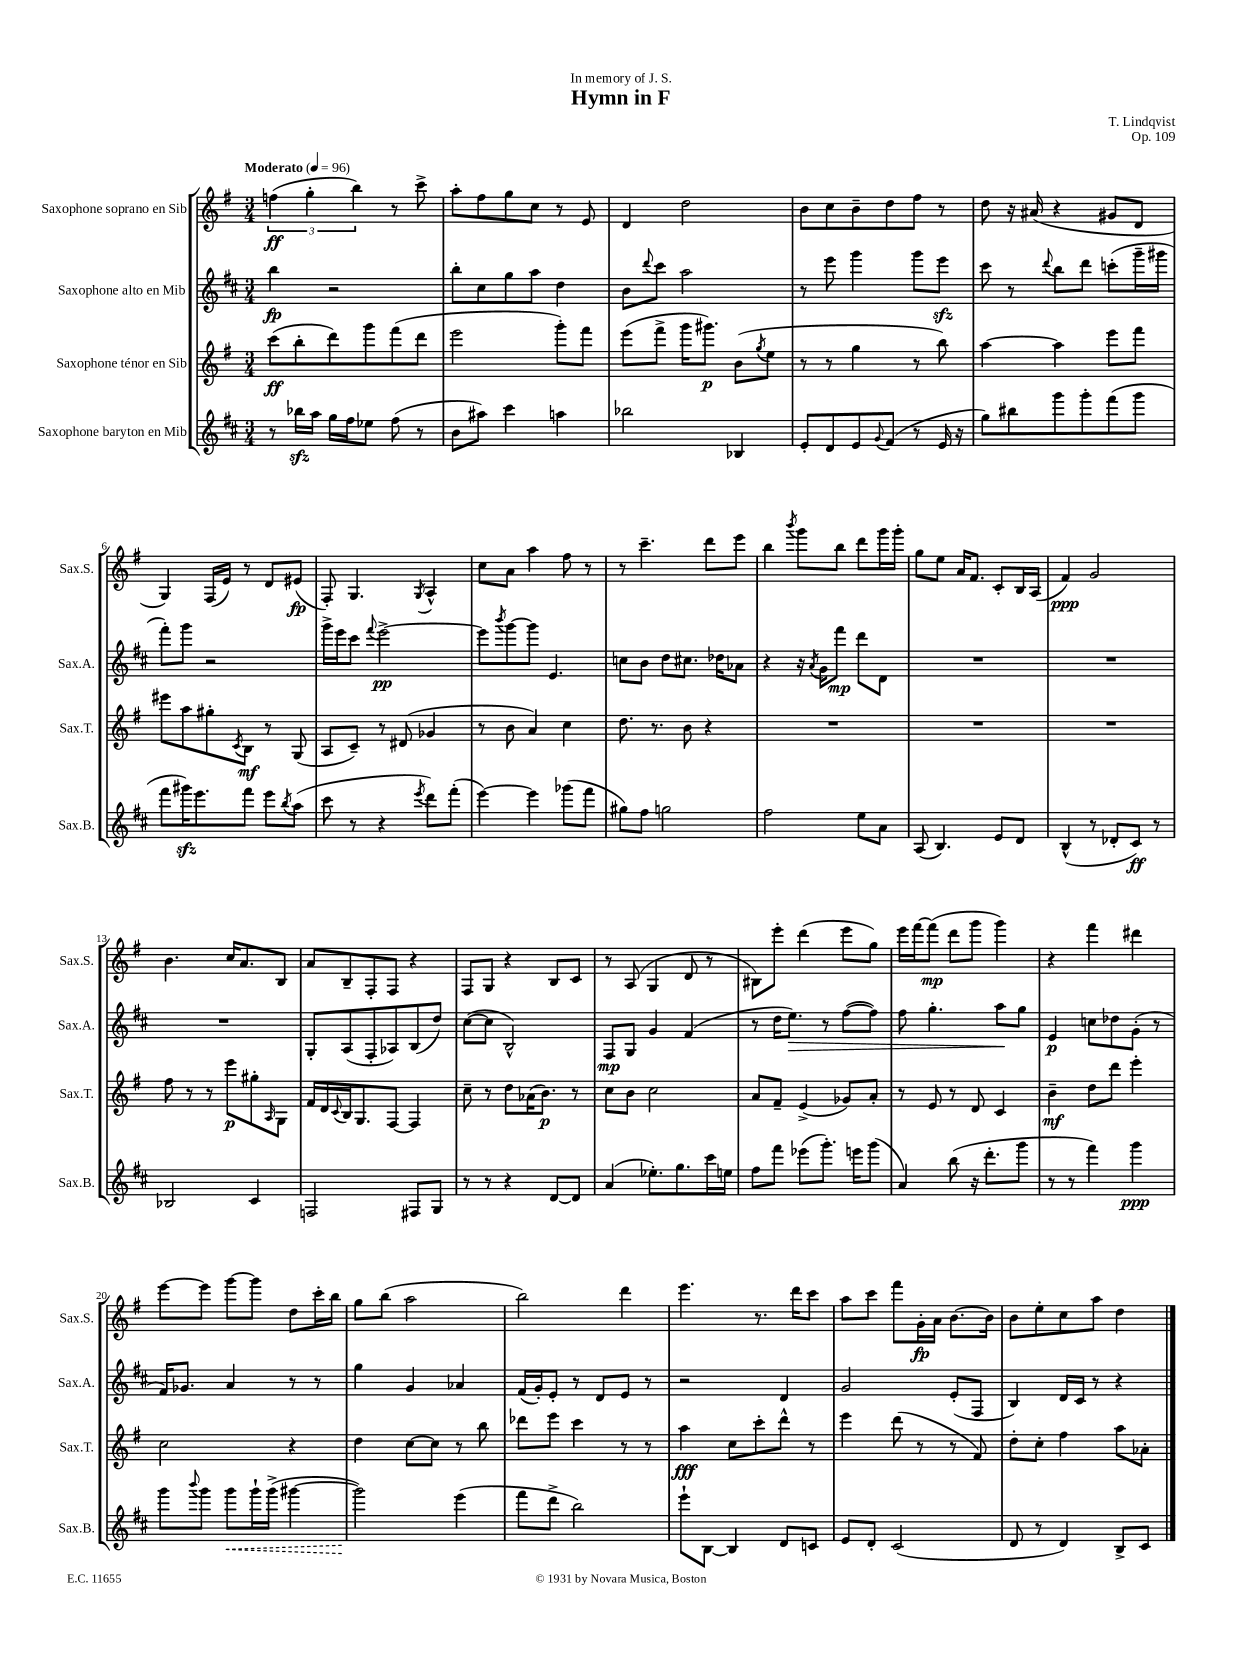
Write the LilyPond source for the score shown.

\header { title = "Hymn in F" composer = "T. Lindqvist" dedication = "In memory of J. S." opus = "Op. 109" }
<<
\new StaffGroup <<
\new Staff = "s0" \with { instrumentName = "Saxophone soprano en Sib" shortInstrumentName = "Sax.S." } {
    \clef treble \key g \major \numericTimeSignature \time 3/4 \tempo "Moderato" 4 = 96
    \tuplet 3/2 { f''4\ff( g''4-. b''4) } r8 c'''8-> |
    a''8-. fis''8 g''8 c''8 r8 e'8 |
    d'4 d''2 |
    b'8 c''8 b'8-- d''8 fis''8 r8 |
    d''8 r16 ais'16( r4 gis'8 d'8 |
    g4) fis16( e'16) r8 d'8 eis'8\fp( |
    fis8-.) g4. \acciaccatura { g8 } a4-^ |
    c''8 a'8 a''4 fis''8 r8 |
    r8 c'''4.-- d'''8 e'''8 |
    b''4 \acciaccatura { b'''8 } g'''8 b''8 d'''8 g'''16 g'''16-. |
    g''8 e''8 a'16 fis'8. c'8-. b16 a16( |
    fis'4\ppp) g'2 |
    b'4. c''16 a'8. b8 |
    a'8 b8-- fis8-. fis8 r4 |
    fis8 g8 r4 b8 c'8 |
    r8 a8( g4 d'8 r8 |
    bis8) e'''8-. d'''4( e'''8 g''8) |
    e'''16 fis'''16~ fis'''8\mp( d'''8 g'''8 g'''4) |
    r4 fis'''4 dis'''4 |
    e'''8~ e'''8 g'''8~ g'''8 d''8 c'''16-. b''16 |
    g''8 b''8( a''2 |
    b''2) d'''4 |
    e'''4. r8. d'''16 c'''8 |
    a''8 c'''8 fis'''8 g'16-.\fp a'16 b'8.~ b'16 |
    b'8 e''8-. c''8 a''8 d''4 \bar "|." |
}
\new Staff = "s1" \with { instrumentName = "Saxophone alto en Mib" shortInstrumentName = "Sax.A." } {
    \clef treble \key d \major \numericTimeSignature \time 3/4
    b''4\fp r2 |
    b''8-. cis''8 g''8 a''8 d''4 |
    b'8 \appoggiatura { d'''8 } cis'''8 a''2 |
    r8 e'''8 g'''4 g'''8 e'''8\sfz |
    cis'''8 r8 \appoggiatura { d'''8 } b''8 d'''8 c'''8-.( g'''16-- gis'''16 |
    fis'''8-.) g'''8 r2 |
    g'''16-> e'''16 cis'''8 \appoggiatura { fis'''8 } e'''2~->\pp |
    e'''8 \acciaccatura { b'''8 } g'''8~ g'''8 e'4. |
    c''8 b'8 d''8 cis''8. des''16 aes'8 |
    r4 r16 \acciaccatura { a'8 } g'16 fis'''8\mp d'''8 d'8 |
    R2. |
    R2. |
    R2. |
    g8-. a8( fis8-. aes8) b8( d''8) |
    cis''8~( cis''8 b2-^) |
    fis8\mp g8 g'4 fis'4( |
    r8 d''16 e''8.\>) r8 fis''8~( fis''8) |
    fis''8 g''4.-. a''8\! g''8 |
    e'4\p c''8 des''8 g'8-.( r8 |
    fis'16) ges'8. a'4 r8 r8 |
    g''4 g'4 aes'4 |
    fis'16( g'16-.) e'8-. r8 d'8 e'8 r8 |
    r2 d'4 |
    g'2 e'8-.( fis8 |
    b4) d'16 cis'16 r8 r4 \bar "|." |
}
\new Staff = "s2" \with { instrumentName = "Saxophone ténor en Sib" shortInstrumentName = "Sax.T." } {
    \clef treble \key g \major \numericTimeSignature \time 3/4
    c'''8\ff( b''8-. d'''8) g'''8 fis'''8( d'''8 |
    e'''2 g'''8-.) fis'''8 |
    e'''8( fis'''8-> g'''16 gis'''8.\p) b'8( \acciaccatura { g''8 } e''8 |
    r8 r8 g''4 r8 b''8) |
    a''4~ a''4 e'''8 fis'''8 |
    eis'''8 a''8 gis''8-. \acciaccatura { c'8 } b8\mf r8 g8( |
    a8 c'8--) r8 dis'8( ges'4 |
    r8 b'8 a'4) c''4 |
    d''8. r8. b'8 r4 |
    R2. |
    R2. |
    R2. |
    fis''8 r8 r8 e'''8\p gis''8-. \grace { a16 } g8 |
    fis'16 d'16 \appoggiatura { c'8 } b16 g8. fis8~ fis4 |
    c''8-- r8 d''8 aes'16( b'8.\p) r8 |
    c''8 b'8 c''2 |
    a'8 fis'8-- e'4->( ges'8) a'8-. |
    r8 e'8 r8 d'8 c'4 |
    b'4--\mf d''8 d'''8 e'''4-. |
    c''2 r4 |
    d''4 c''8~ c''8 r8 b''8 |
    des'''8 e'''8 c'''4 r8 r8 |
    a''4\fff c''8 c'''8-. d'''8-^ r8 |
    e'''4 d'''8( r8 r8 fis'8) |
    d''8-. c''8-. fis''4 a''8 aes'8-. \bar "|." |
}
\new Staff = "s3" \with { instrumentName = "Saxophone baryton en Mib" shortInstrumentName = "Sax.B." } {
    \clef treble \key d \major \numericTimeSignature \time 3/4
    r8 bes''16\sfz a''16 g''16 fis''16 ees''8 fis''8( r8 |
    b'8 ais''8) cis'''4 a''4 |
    bes''2 bes4 |
    e'8-. d'8 e'8 \appoggiatura { g'8 } fis'8( r8 e'16 r16 |
    g''8) bis''8 g'''8 g'''8-. fis'''8( g'''8 |
    fis'''8 gis'''16\sfz) e'''8. fis'''8 e'''8 \acciaccatura { b''8 } a''8( |
    cis'''8 r8 r4 \acciaccatura { e'''8 } d'''8) fis'''8-.( |
    e'''4~) e'''4 ges'''8( fis'''8 |
    gis''8) fis''8 g''2 |
    fis''2 e''8 a'8 |
    a8( b4.) e'8 d'8 |
    b4-^( r8 des'8-. cis'8\ff) r8 |
    bes2 cis'4 |
    f2 fis8 g8 |
    r8 r8 r4 d'8~ d'8 |
    a'4( ees''8.-.) g''8. cis'''16 e''16 |
    fis''8 fis'''8 ees'''8( g'''8.-.) e'''16 g'''8( |
    a'4) b''8( r16 d'''8.-. g'''8 |
    r8 r8 fis'''4) g'''4\ppp |
    g'''8 \appoggiatura { b'''8 } g'''8 \once \override Hairpin.style = #'dashed-line g'''8\< g'''16-! g'''16->( gis'''4~ |
    gis'''2\!) e'''4( |
    fis'''8 d'''8-> b''2) |
    e'''8-! b8~ b4 d'8 c'8 |
    e'8 d'8-. cis'2( |
    d'8 r8 d'4) b8-> cis'8 \bar "|." |
}
>>
>>
